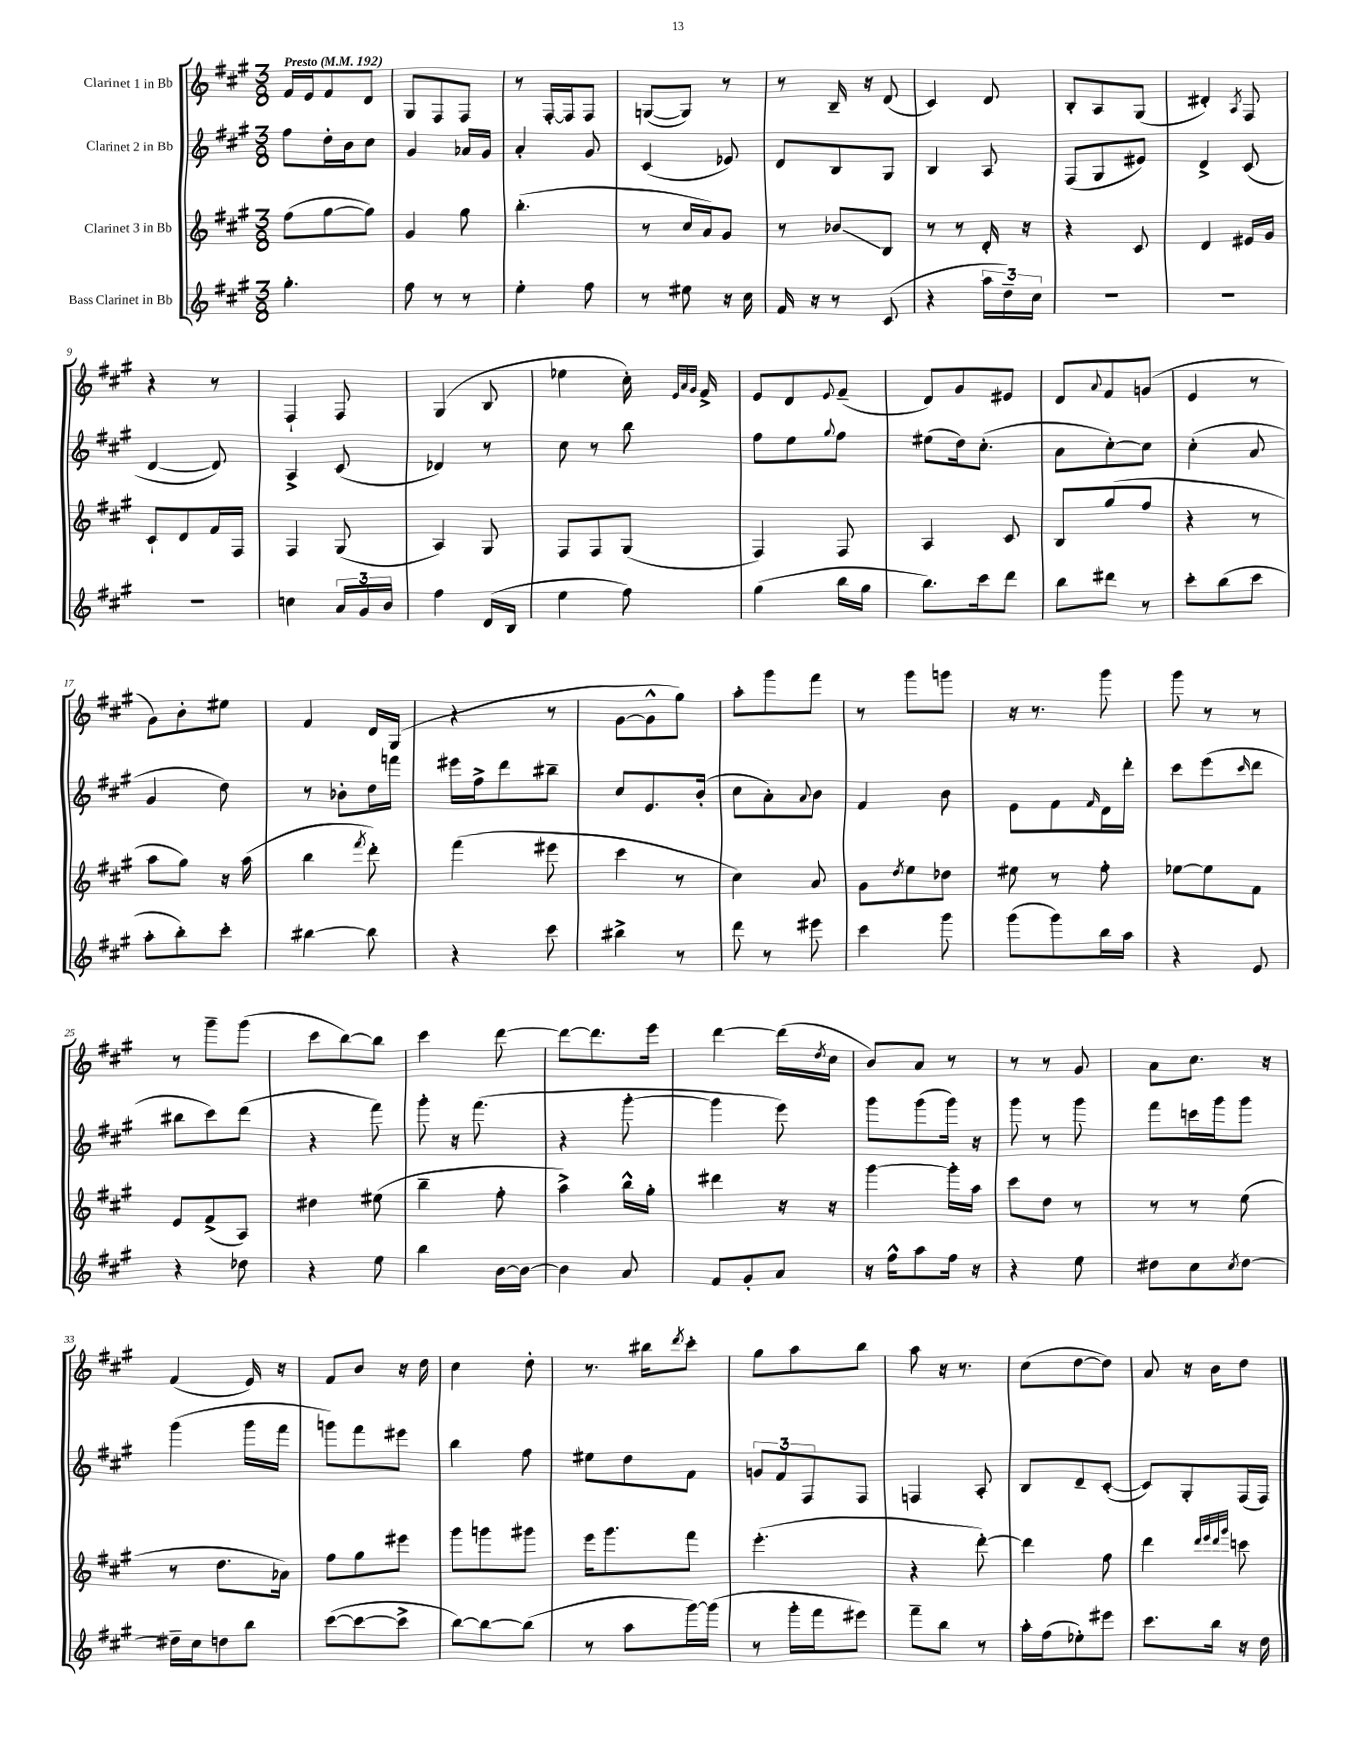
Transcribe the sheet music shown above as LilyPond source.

<<
\new StaffGroup <<
\new Staff = "s0" \with { instrumentName = "Clarinet 1 in Bb" } {
    \clef treble \key a \major \numericTimeSignature \time 3/8 \tempo "Presto" 4 = 192
    fis'16 e'16 fis'8 d'8 |
    gis8 fis8 fis8 |
    r8 fis16~-. fis16 fis8 |
    g8~( g8) r8 |
    r8 b16-- r16 d'8( |
    cis'4) d'8 |
    b8-. a8 gis8( |
    dis'4-.) \acciaccatura { a8 } fis8 |
    r4 r8 |
    fis4-! fis8 |
    gis4( b8 |
    ees''4 cis''16-.) \grace { e'32 a'32 gis'32 } fis'16-> |
    e'8 d'8 \appoggiatura { e'8 } fis'8--( |
    d'8) gis'8 eis'8 |
    d'8 \appoggiatura { a'8 } fis'8 g'8( |
    e'4 r8 |
    gis'8) b'8-. eis''8 |
    fis'4 d'16 gis16( |
    r4 r8 |
    gis'8~ gis'8-^ gis''8) |
    a''8-. gis'''8 fis'''8 |
    r8 gis'''8 g'''8 |
    r16 r8. gis'''8 |
    gis'''8 r8 r8 |
    r8 gis'''8-- gis'''8( |
    cis'''8 b''8~) b''8 |
    cis'''4 d'''8~ |
    d'''8~ d'''8. e'''16 |
    d'''4~ d'''16( \acciaccatura { d''8 } cis''16 |
    b'8) a'8 r8 |
    r8 r8 gis'8 |
    a'8 cis''8. r16 |
    fis'4( e'16) r16 |
    fis'8 b'8 r16 d''16 |
    cis''4 d''8-. |
    r8. bis''16 \acciaccatura { d'''8 } cis'''8-. |
    gis''8 a''8 b''8 |
    a''8 r16 r8. |
    cis''8( d''8~ d''8) |
    a'8 r16 b'16 d''8 \bar "|." |
}
\new Staff = "s1" \with { instrumentName = "Clarinet 2 in Bb" } {
    \clef treble \key a \major \numericTimeSignature \time 3/8
    fis''8 d''16-. b'16 cis''8 |
    gis'4 aes'16 gis'16 |
    a'4-. gis'8 |
    cis'4( ees'8) |
    d'8 b8 gis8 |
    b4 a8 |
    fis8( gis8 eis'8) |
    d'4-> cis'8( |
    d'4~ d'8) |
    a4-> cis'8( |
    des'4) r8 |
    cis''8 r8 b''8 |
    fis''8 e''8 \appoggiatura { gis''8 } fis''8 |
    eis''8( d''16) cis''8.-.( |
    a'8 cis''8~-.) cis''8 |
    cis''4-.( a'8 |
    gis'4 d''8) |
    r8 bes'8-. d''16 f'''16 |
    eis'''16 fis''16-> d'''8 bis''8-- |
    cis''8 e'8. b'16-.( |
    cis''8 a'8-.) \appoggiatura { a'8 } b'8 |
    fis'4 b'8 |
    e'8 fis'8 \grace { fis'16 } d'16 d'''16-. |
    cis'''8 e'''8( \grace { cis'''16 } d'''8 |
    bis''8 cis'''8) d'''8( |
    r4 fis'''8) |
    gis'''8-. r16 fis'''8.( |
    r4 gis'''8~-. |
    gis'''4 e'''8) |
    gis'''8 gis'''8( gis'''16) r16 |
    gis'''8 r8 gis'''8 |
    fis'''8 c'''16 gis'''16 gis'''8 |
    gis'''4( gis'''16 fis'''16 |
    g'''8) fis'''8 eis'''8 |
    b''4 fis''8 |
    eis''8 d''8 fis'8 |
    \tuplet 3/2 { g'8 fis'8 fis8 } fis8 |
    f4 a8-. |
    b8 d'8-- cis'8~-.( |
    cis'8) gis8-. fis16( fis16) \bar "|." |
}
\new Staff = "s2" \with { instrumentName = "Clarinet 3 in Bb" } {
    \clef treble \key a \major \numericTimeSignature \time 3/8
    fis''8( gis''8~ gis''8) |
    gis'4 gis''8 |
    b''4.-.( |
    r8 cis''16 a'16) gis'8 |
    r8 bes'8\glissando b8 |
    r8 r8 d'16-. r16 |
    r4 cis'8 |
    d'4 eis'16 gis'16 |
    cis'8-! d'8 fis'16 fis16 |
    fis4 gis8( |
    a4) gis8 |
    fis8 fis8 gis8( |
    fis4) fis8 |
    a4 cis'8 |
    b8 gis''8( fis''8 |
    r4 r8 |
    a''8 gis''8) r16 a''16( |
    b''4 \acciaccatura { fis'''8 } d'''8-.) |
    fis'''4( eis'''8 |
    cis'''4 r8 |
    cis''4) a'8 |
    gis'8 \acciaccatura { d''8 } e''8 des''8 |
    eis''8 r8 fis''8-. |
    ees''8~ ees''8 fis'8 |
    e'8 fis'8->( a8) |
    dis''4 eis''8( |
    b''4-- fis''8-. |
    a''4->) b''16-^ gis''16-. |
    dis'''4 r16 r16 |
    gis'''4~ gis'''16-. a''16 |
    cis'''8 d''8 r8 |
    r8 r8 e''8( |
    r8 d''8. aes'16) |
    fis''8 gis''8 eis'''8 |
    gis'''8 g'''8 gis'''8 |
    e'''16 gis'''8. fis'''8 |
    e'''4.-.( |
    r4 d'''8~-.) |
    d'''4 fis''8 |
    d'''4 \grace { d'''32 e'''32 d'''32 gis'''32 } c'''8 \bar "|." |
}
\new Staff = "s3" \with { instrumentName = "Bass Clarinet in Bb" } {
    \clef treble \key a \major \numericTimeSignature \time 3/8
    gis''4.-. |
    fis''8 r8 r8 |
    e''4-. fis''8 |
    r8 eis''8 r16 cis''16 |
    fis'16 r16 r8 cis'8( |
    r4 \tuplet 3/2 { a''16 d''16--) cis''16 } |
    R4. |
    R4. |
    R4. |
    c''4 \tuplet 3/2 { a'16 gis'16 b'16 } |
    fis''4 d'16( b16 |
    e''4 fis''8) |
    gis''4( b''16 gis''16 |
    b''8.) cis'''16 d'''8 |
    b''8 dis'''8 r8 |
    cis'''8-. b''8( cis'''8 |
    a''8-. b''8-.) cis'''8-. |
    bis''4~ bis''8 |
    r4 cis'''8 |
    bis''4-> r8 |
    d'''8 r8 eis'''8 |
    cis'''4 gis'''8 |
    gis'''8( gis'''8) b''16 a''16 |
    r4 e'8 |
    r4 des''8 |
    r4 e''8 |
    b''4 b'16~ b'16~ |
    b'4 a'8 |
    fis'8 gis'8-. a'8 |
    r16 fis''16-^ a''8 fis''16 r16 |
    r4 e''8 |
    dis''8 cis''8 \acciaccatura { cis''8 } dis''8~ |
    dis''16-- cis''16 d''8 b''8 |
    cis'''8~( cis'''8~ cis'''8-> |
    b''8~) b''8~ b''8( |
    r8 a''8 gis'''16~) gis'''16( |
    r8 gis'''16-. fis'''16 eis'''8) |
    fis'''8-- b''8 r8 |
    a''16-. fis''16( ees''8-.) eis'''8 |
    cis'''8. b''16 r16 d''16 \bar "|." |
}
>>
>>
